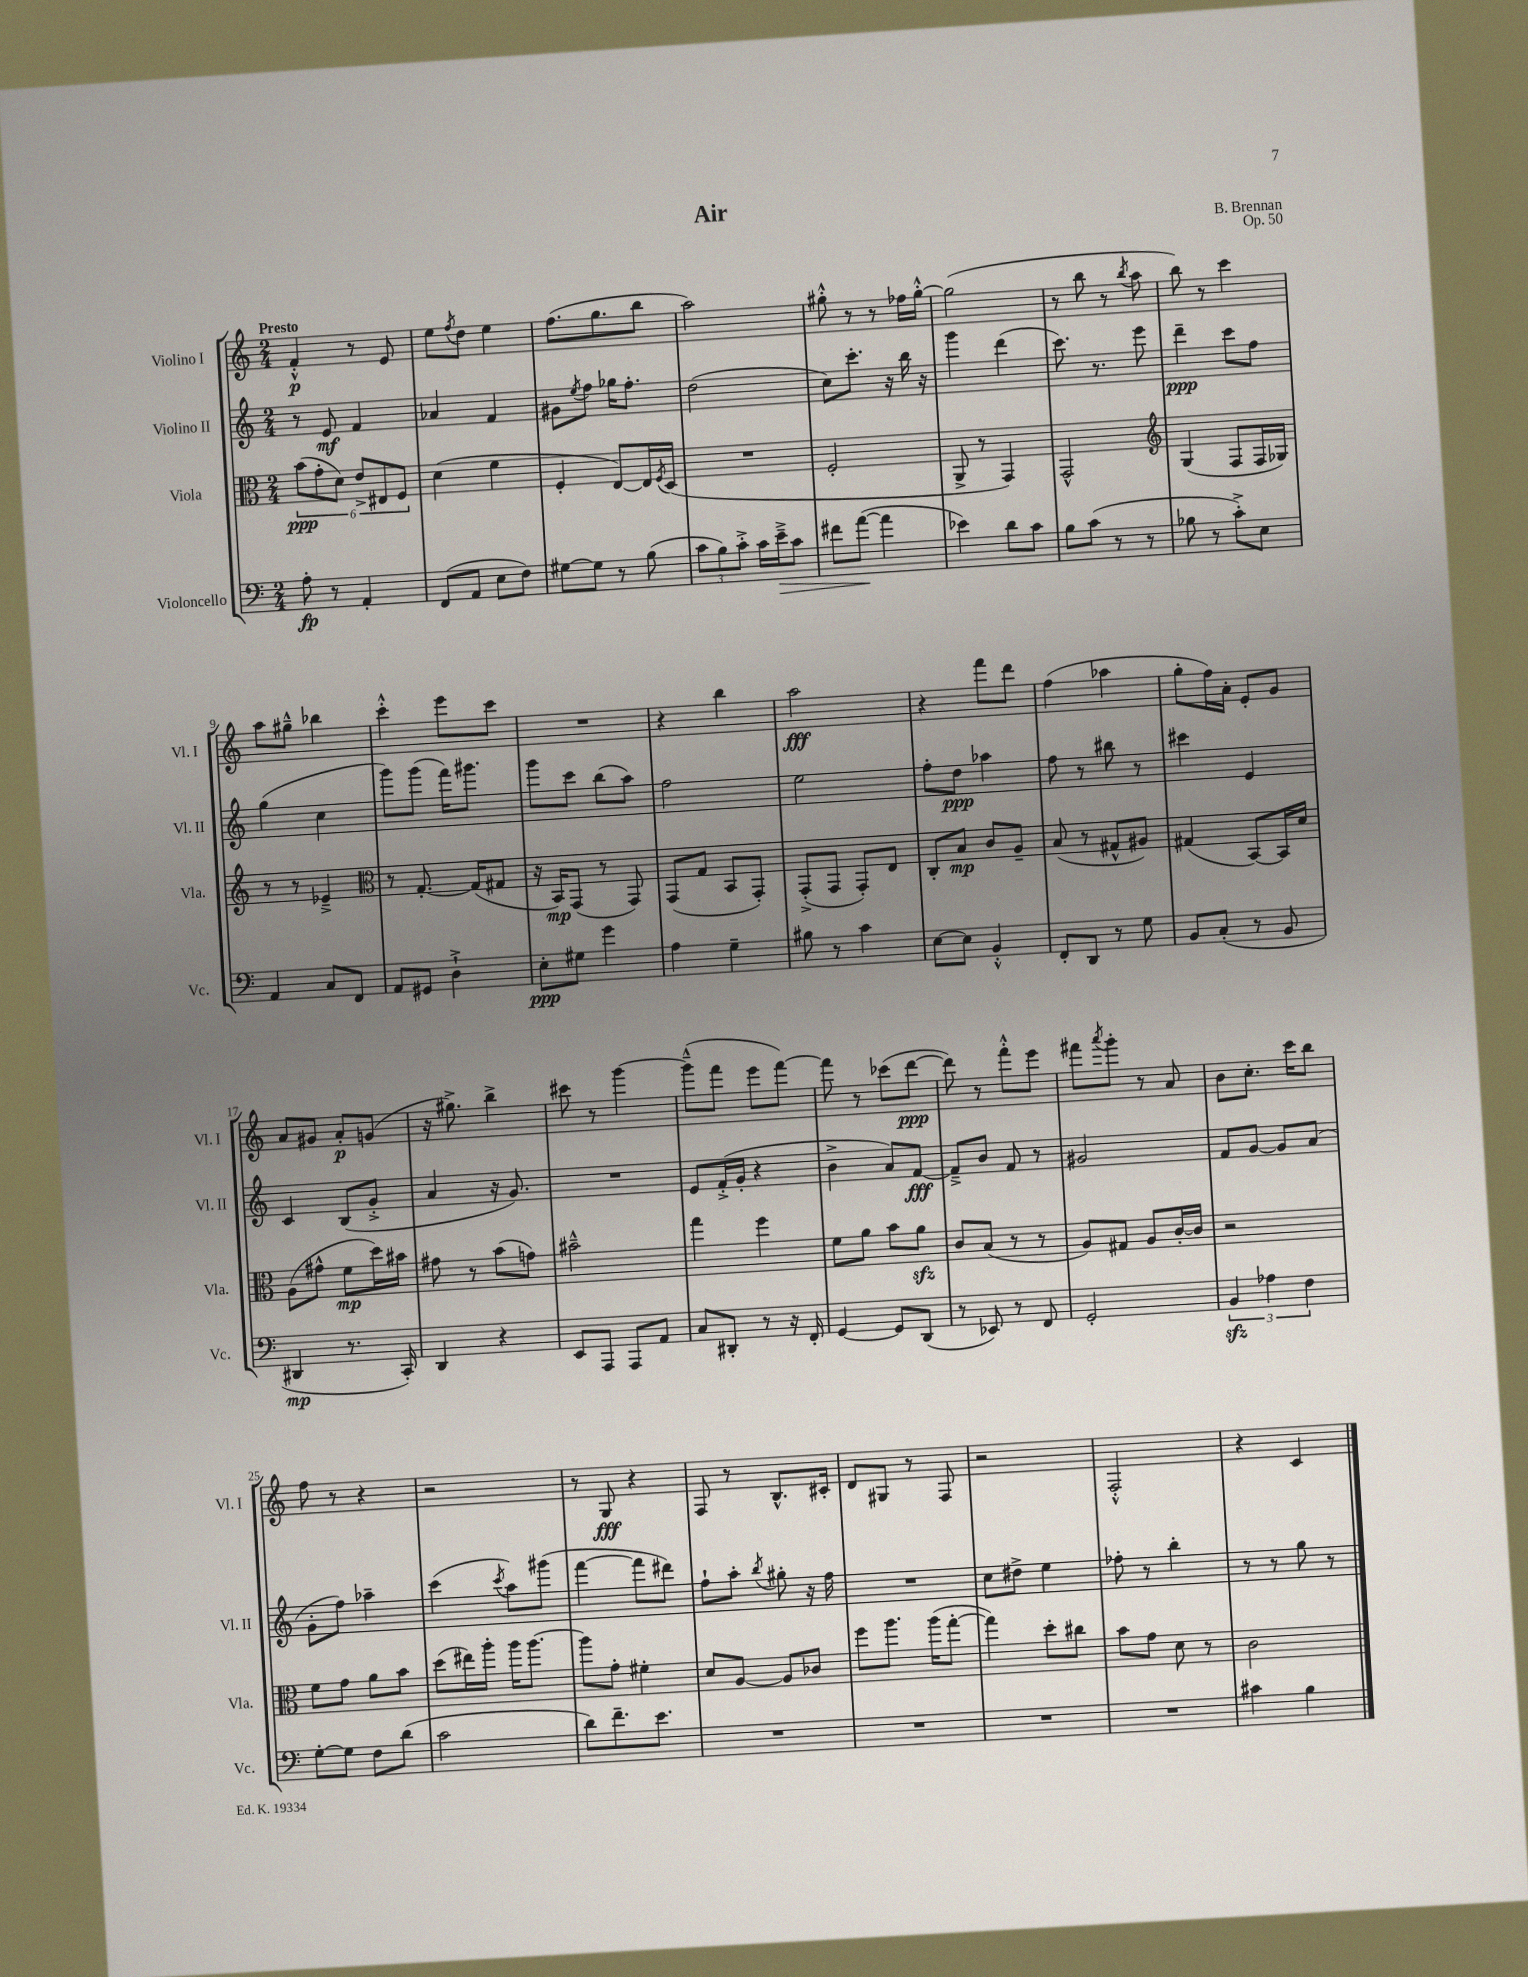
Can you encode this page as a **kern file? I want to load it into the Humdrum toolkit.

**kern	**kern	**kern	**kern
*staff4	*staff3	*staff2	*staff1
*clefF4	*clefC3	*clefG2	*clefG2
*k[]	*k[]	*k[]	*k[]
*M2/4	*M2/4	*M2/4	*M2/4
8A'	(12b	8r	4f'^^
.	12g'	.	.
8r	.	8e	.
.	12d)	.	.
4AA'	12e^	4f	8r
.	12E#	.	.
.	.	.	8e
.	12F	.	.
=	=	=	=
(8FF	(4d	4a-	8ee
.	.	.	8qff
8AA	.	.	8dd
8E	4f	4f	4ee
8F)	.	.	.
=	=	=	=
[8G#	4F'	8g#	(8.ff
.	.	8qee	.
8G#]	.	8ff	.
.	.	.	8.gg
8r	[8E)	16gg-	.
.	.	8.ff'	.
(8B	16E]	.	8bb
.	8qF	.	.
.	(16D	.	.
=	=	=	=
12c	2r	(2dd	2aa)
12B)	.	.	.
12c'^	.	.	.
16c	.	.	.
16e~^	.	.	.
8c	.	.	.
=	=	=	=
8f#	2F'	8cc)	8gg#'^^
([8a	.	8.ccc'	8r
4a]	.	.	8r
.	.	16r	.
.	.	16bb	16ff-
.	.	16r	[16gg#'^^
=	=	=	=
4e-)	8AA^	4ggg	(2gg#]
.	8r	.	.
8d	4GG)	(4ddd	.
8c	.	.	.
=	=	=	=
8B	2GG^^	8.ccc)	8r
(8c	.	.	8bb
.	.	8.r	.
8r	.	.	8r
.	.	.	8qbb
8r	.	8eee	8aa
=	=	=	=
*	*clefG2	*	*
8B-	(4G	4ddd~	8bb)
8r	.	.	8r
8c'^)	8F	8ccc	4ccc
8E	16F	8ff	.
.	16G-)	.	.
=	=	=	=
4AA	8r	(4gg	8aa
.	8r	.	8gg#~^^
8C	4e-~^	4cc	4bb-
8FF	.	.	.
=	=	=	=
*	*clefC3	*	*
8AA	8r	8ggg)	4ccc'^^
8GG#	[8.G'	(8ggg	.
4D`^	.	16fff)	8eee
.	(16G]	8.ggg#	.
.	8G#	.	8ccc
=	=	=	=
8E'	16r	8ggg	2r
.	16BB)	.	.
8G#	(8GG	8ccc	.
4g	8r	(8bb	.
.	8GG)	8aa)	.
=	=	=	=
4A	(8GG	2ff	4r
.	8G	.	.
4G~	8BB	.	4bb
.	8GG')	.	.
=	=	=	=
8B#	(8GG'^	2ee	2aa
8r	8GG	.	.
4c	8GG')	.	.
.	8E	.	.
=	=	=	=
[8E	8C'	8ff'	4r
8E]	8B	8dd	.
4BB'^^	8c	4aa-	8fff
.	8A~	.	8ddd
=	=	=	=
8FF'	(8B	8ff	(4ff
8DD	8r	8r	.
8r	8G#^^	8bb#	4aa-
8G	8A#)	8r	.
=	=	=	=
8BB	(4G#	4ccc#	8gg'
(8C'	.	.	16ff)
.	.	.	16a'
8r	[8BB)	4e	8e'
8BB	16BB]	.	8g
.	16d	.	.
=	=	=	=
4DD#	(8A	4c	8a
.	8g#^^	.	8g#
8.r	8f	(8B	8a'
.	16dd)	8g'^	(8g
16CC')	16b#	.	.
=	=	=	=
4DD	8g#	4a	16r
.	.	.	8.gg#^)
.	8r	.	.
4r	(8b	16r	4bb^
.	.	8.g)	.
.	8g)	.	.
=	=	=	=
8EE	2b#~^^	2r	8ccc#
8AAA	.	.	8r
8AAA	.	.	[4ggg
8AA	.	.	.
=	=	=	=
8C	4gg	8e	(8ggg~^^]
8DD#'	.	(16f'^	8fff
.	.	16g'	.
8r	4ff	4r	8eee
16r	.	.	[8fff)
16FF'	.	.	.
=	=	=	=
[4GG	8f	4b^	8fff]
.	8a	.	8r
8GG]	8b	8a)	(8ccc-
(8DD	8a	[8f	[8ddd
=	=	=	=
8r	8c	8f~^]	8ddd])
8EE-)	(8B	8b	8r
8r	8r	8f	8fff'^^
8FF	8r	8r	8eee
=	=	=	=
2GG'	8A)	2g#	8fff#
.	.	.	8qaaa
.	8G#	.	8ggg'
.	8A	.	8r
.	[16c'	.	8a
.	16c]	.	.
=	=	=	=
6BB	2r	8f	8b
.	.	[8g	8.cc'
6A-	.	.	.
.	.	8g]	.
.	.	.	16ccc
6F	.	.	.
.	.	(8a	8bb
=	=	=	=
[8G'	8f	8g'	8ff
8G]	8g	8ff)	8r
8F	8a	4aa-~	4r
(8d	8b	.	.
=	=	=	=
2c	(8dd	(4ccc	2r
.	16ee#)	.	.
.	16aa'	.	.
.	.	8qccc	.
.	16aa	8aa)	.
.	[8.aa	.	.
.	.	(8ggg#	.
=	=	=	=
8d)	8aa]	[4fff	8r
8.f~	8g'	.	8G
.	4f#'	8fff]	4r
8.e	.	.	.
.	.	8ddd#)	.
=	=	=	=
2r	8d	8ff`	8F
.	[8A	8aa'	8r
.	.	8qbb	.
.	8A]	8gg#'	8.B^^
.	8c-	16r	.
.	.	16ff	16c#'
=	=	=	=
2r	8ff	2r	8d
.	8.aa	.	8G#
.	.	.	8r
.	(16aa	.	.
.	[8gg'	.	8F
=	=	=	=
2r	4gg])	8cc	2r
.	.	8dd#^	.
.	8dd'	4ee	.
.	8cc#	.	.
=	=	=	=
2r	8b	8ff-'	2F'^^
.	8g	8r	.
.	8d	4bb'	.
.	8r	.	.
=	=	=	=
4c#	2c	8r	4r
.	.	8r	.
4B	.	8gg	4c
.	.	8r	.
==	==	==	==
*-	*-	*-	*-
